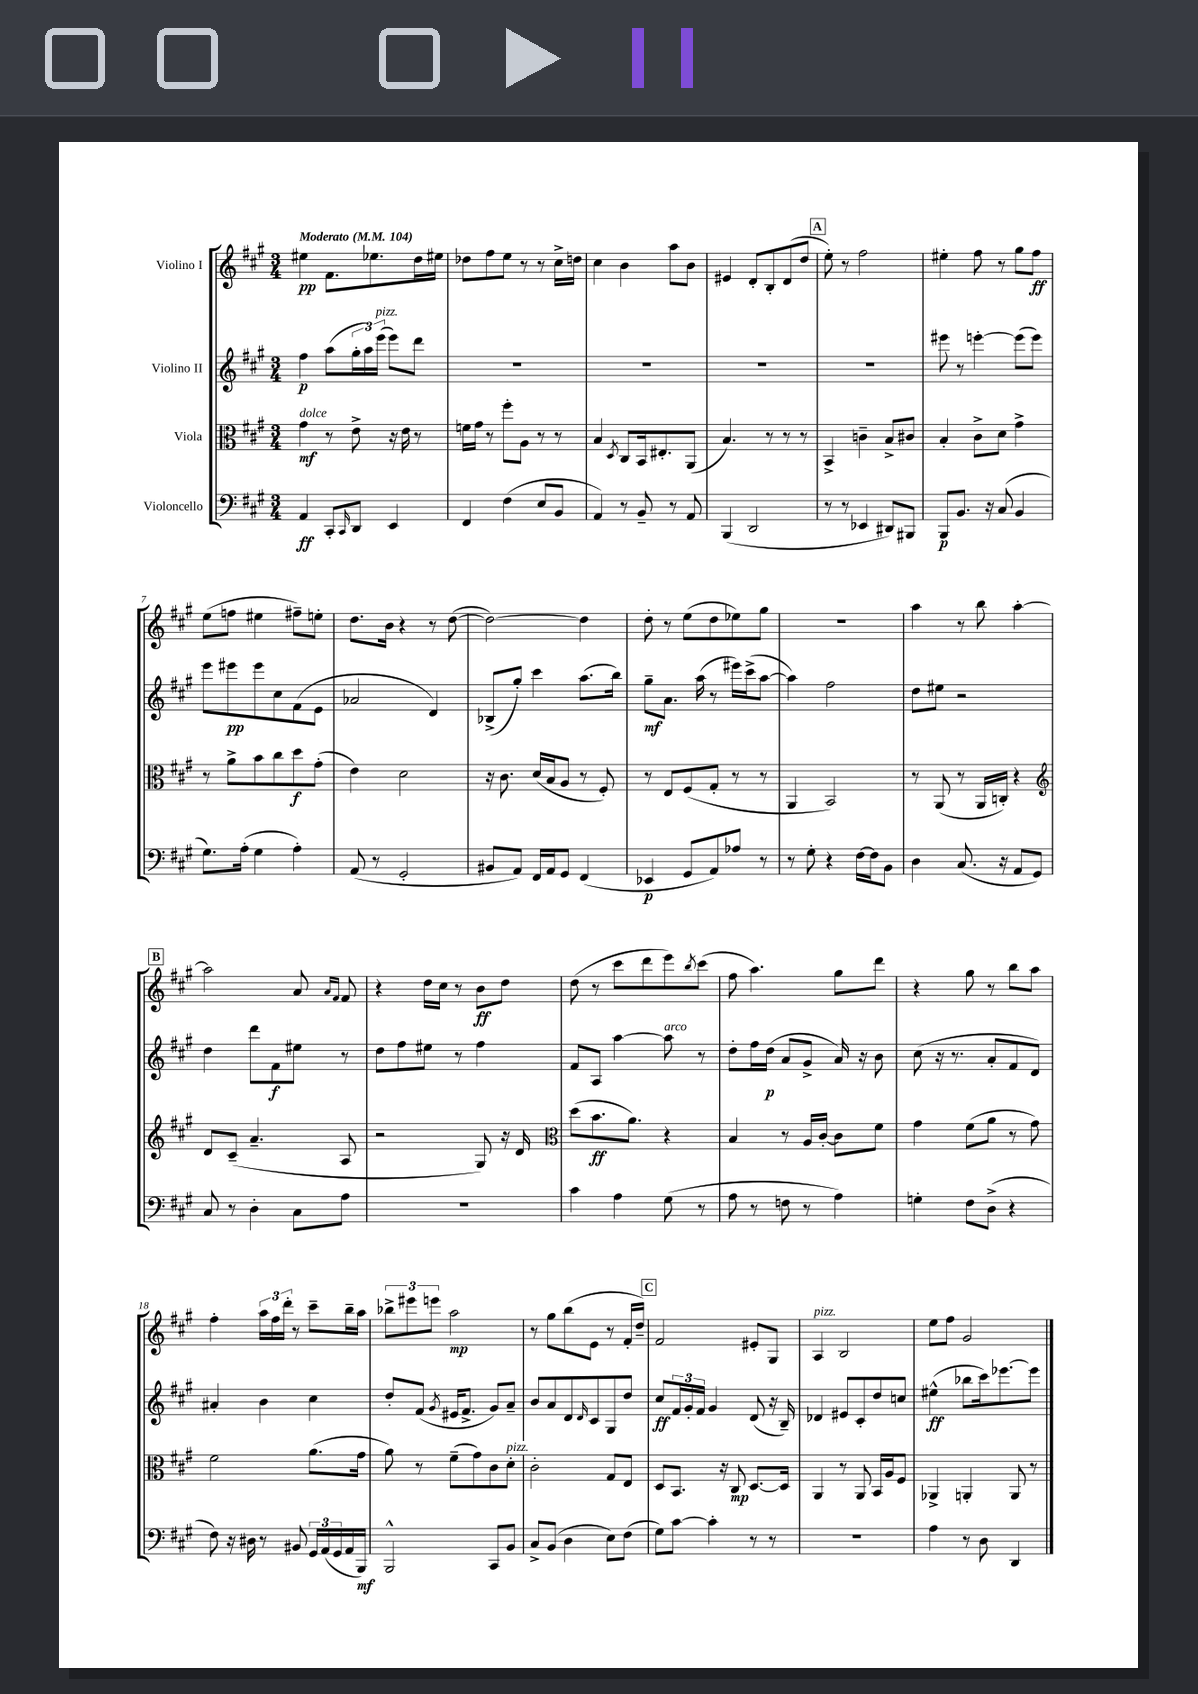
<<
\new StaffGroup <<
\new Staff = "s0" \with { instrumentName = "Violino I" } {
    \clef treble \key a \major \numericTimeSignature \time 3/4 \tempo "Moderato" 4 = 104
    eis''4\pp fis'8. ees''8. d''16 eis''16 |
    des''8 fis''8 e''8 r8 r8 cis''16-> d''16 |
    cis''4 b'4 a''8 b'8 |
    eis'4 d'8-. b8-. d'8( d''8 |
    \mark \markup { \box "A" } e''8-.) r8 fis''2 |
    eis''4-. fis''8 r8 gis''8 fis''8\ff |
    e''8( f''8 eis''4 fis''8--) e''8-. |
    d''8. b'16 r4 r8 d''8~( |
    d''2~) d''4 |
    d''8-. r8 e''8( d''8 ees''8) gis''8 |
    R2. |
    a''4 r8 b''8 a''4~-. |
    \mark \markup { \box "B" } a''2 a'8 \grace { a'16 fis'16 } fis'8 |
    r4 d''16 cis''16 r8 b'8\ff d''8 |
    d''8( r8 cis'''8 d'''8 e'''8) \acciaccatura { b''8 } cis'''8( |
    fis''8 a''4.) gis''8 d'''8 |
    r4 gis''8 r8 b''8 a''8 |
    fis''4-. \tuplet 3/2 { a''16 fis''16 d'''16-. } r8 cis'''8-- b''16-- a''16 |
    \tuplet 3/2 { bes''8-> eis'''8 e'''8 } a''2\mp |
    r8 gis''8 b''8( e'8 r8 fis'16-. d''16--) |
    \mark \markup { \box "C" } fis'2 eis'8-. gis8 |
    a4^\markup { \italic "pizz." } b2 |
    e''8 fis''8 gis'2 \bar "|." |
}
\new Staff = "s1" \with { instrumentName = "Violino II" } {
    \clef treble \key a \major \numericTimeSignature \time 3/4
    fis''4\p a''8( \tuplet 3/2 { gis''16-. a''16) e'''16^\markup { \italic "pizz." }( } e'''8) d'''8 |
    R2. |
    R2. |
    R2. |
    \mark \markup { \box "A" } R2. |
    eis'''8 r8 e'''4~-. e'''8( e'''8) |
    e'''8 eis'''8\pp eis'''8 cis''8 fis'8( e'8 |
    aes'2 d'4) |
    bes8->( gis''8-.) cis'''4 a''8.( b''16) |
    gis''8--\mf a'8. a''16( r8 eis'''16) cis'''16->( a''8~ |
    a''4) fis''2 |
    d''8 eis''8 r2 |
    \mark \markup { \box "B" } d''4 d'''8 fis'8\f eis''8 r8 |
    d''8 fis''8 eis''8 r8 fis''4 |
    fis'8 a8 a''4~ a''8^\markup { \italic "arco" } r8 |
    d''8-. fis''16 d''16\p( a'8 gis'8-> a'16) r16 b'8 |
    cis''8( r16 r8. a'8-. fis'8 d'8) |
    ais'4-. b'4 cis''4 |
    d''8-. fis'8( \acciaccatura { gis'8 } eis'16 fis'8.-> gis'8) a'8-- |
    b'8 a'8 d'8 \grace { d'16 } cis'8 gis8 d''8 |
    \mark \markup { \box "C" } cis''8\ff \tuplet 3/2 { fis'16 gis'16-. fis'16 } gis'4 d'8( r16 b16--) |
    des'4 eis'8 cis'8-. d''8 c''8 |
    eis''4-^\ff( bes''8 cis'''16) ees'''8.~ ees'''8 \bar "|." |
}
\new Staff = "s2" \with { instrumentName = "Viola" } {
    \clef alto \key a \major \numericTimeSignature \time 3/4
    gis'4\mf^\markup { \italic "dolce" } r8 e'8-> r16 e'16 r8 |
    f'16 gis'16 r8 fis''8-. a8 r8 r8 |
    b4 \acciaccatura { d8 } cis8 b,16 eis8.-. a,8( |
    b4.) r8 r8 r8 |
    \mark \markup { \box "A" } b,4-> c'4-- b8-> cis'8 |
    b4-. cis'8-> d'8 gis'4-> |
    r8 a'8-> b'8 cis''8 d''8\f gis'8-.( |
    e'4) d'2 |
    r16 cis'8. d'16( b16 a8 r8 fis8-.) |
    r8 e8 fis8( gis8-. r8 r8 |
    a,4 b,2) |
    r8 a,8( r8 a,16 c16-.) r4 |
    \mark \markup { \box "B" } \clef treble d'8 cis'8--( a'4.-- a8 |
    r2 gis8) r16 d'16 |
    \clef alto d''8( b'8.\ff a'8.) r4 |
    b4 r8 a16 cis'16~-. cis'8 fis'8 |
    gis'4 fis'8( a'8 r8 gis'8) |
    fis'2 a'8.( gis'16 |
    a'8) r8 fis'8--( gis'8) cis'8 d'8-.^\markup { \italic "pizz." } |
    cis'2-. gis8 e8 |
    \mark \markup { \box "C" } d8 b,8. r16 cis8\mp d8.~ d16 |
    a,4 r8 a,8 b,16 a16 fis8 |
    aes,4-> a,4-. a,8 r8 \bar "|." |
}
\new Staff = "s3" \with { instrumentName = "Violoncello" } {
    \clef bass \key a \major \numericTimeSignature \time 3/4
    a,4\ff cis,8-. \grace { cis,16 } d,8 e,4 |
    fis,4 fis4( e8 b,8 |
    a,4) r8 b,8-- r8 a,8 |
    b,,4( d,2 |
    \mark \markup { \box "A" } r8 r8 ees,4 dis,8) bis,,8 |
    b,,8\p b,8. r16 cis8( b,4 |
    gis8.) a16-.( gis4 a4-.) |
    a,8( r8 gis,2-. |
    bis,8 a,8) fis,16 a,16 gis,8 fis,4( |
    ees,4\p gis,8 a,8) aes8 r8 |
    r8 gis8-. r4 fis16~ fis16 b,8 |
    d4 cis8.( r16 a,8 gis,8) |
    \mark \markup { \box "B" } cis8 r8 d4-. cis8 a8 |
    R2. |
    cis'4 a4 gis8( r8 |
    a8 r8 f8 r8 a4) |
    g4-. fis8 d8->( r4 |
    fis8) r16 dis16 r8 bis,8 \tuplet 3/2 { gis,16 a,16( gis,16 } a,16 b,,16\mf) |
    b,,2-^ cis,8 b,8 |
    cis8-> b,8( d4 e8) fis8( |
    \mark \markup { \box "C" } gis8) cis'8~ cis'4-. r8 r8 |
    R2. |
    a4 r8 d8 d,4 \bar "|." |
}
>>
>>
